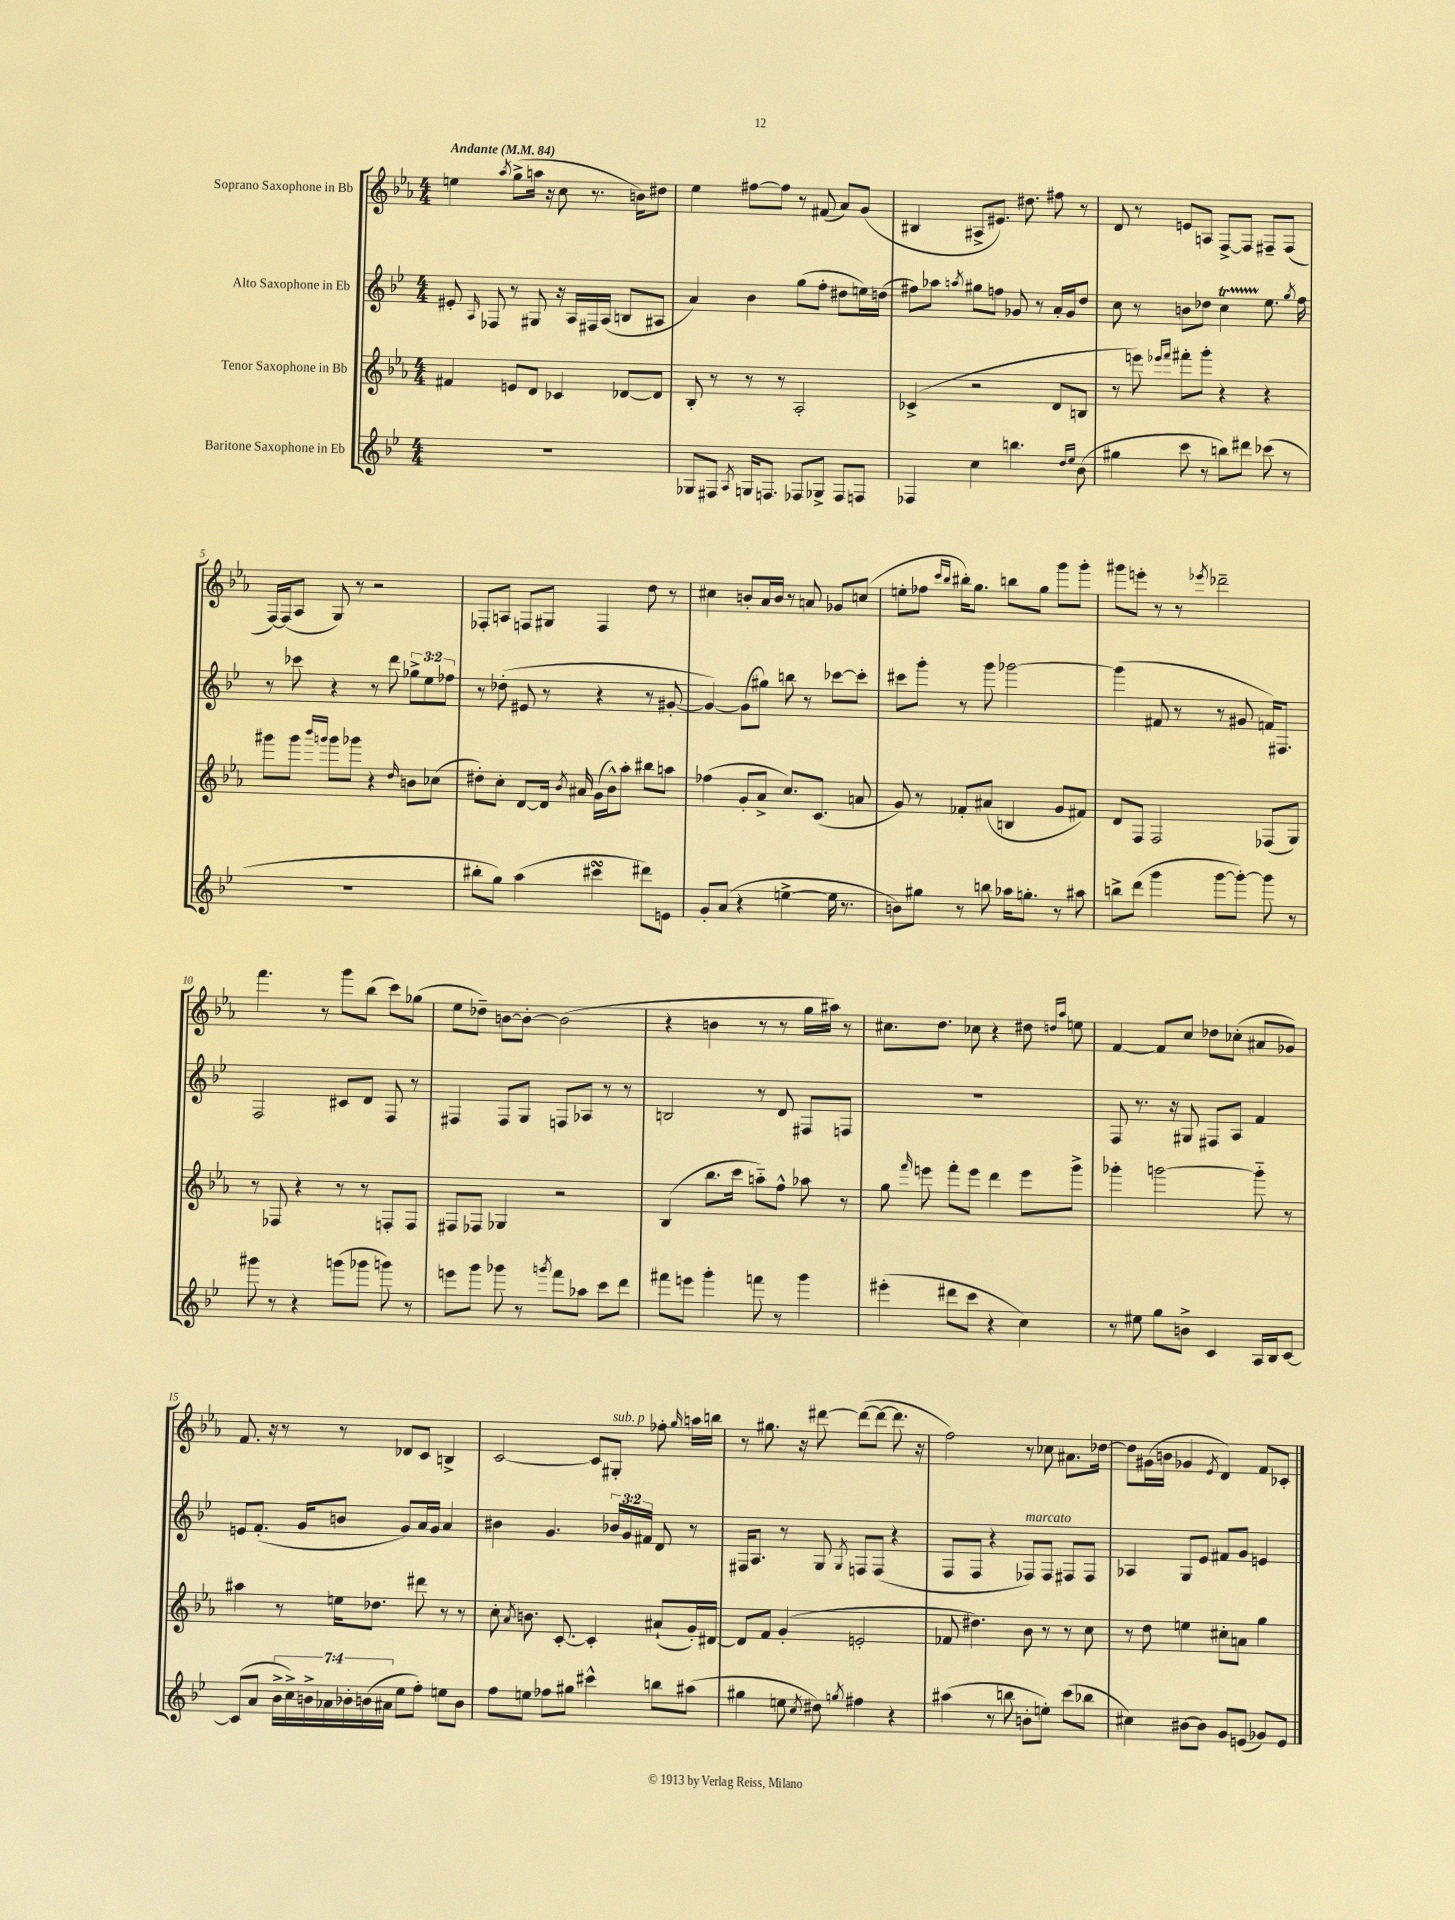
<<
\new StaffGroup <<
\new Staff = "s0" \with { instrumentName = "Soprano Saxophone in Bb" } {
    \clef treble \key ees \major \numericTimeSignature \time 4/4 \tempo "Andante" 4 = 84
    \autoBeamOff e''4 \acciaccatura { aes''8 } g''8[->( a''16] r16 c''8 r8. b'16[) dis''8] |
    ees''4 fis''8[~ fis''8] r8 fis'8( aes'8[) g'8]( |
    bis4 ais8[-> eis'8.]) dis''8. fis''8 r8 |
    d'8 r8 e'8[ a8] f8[~-> f8] fis8[-- fis8]( |
    f16[~) f16( aes8] g8) r8 r2 |
    fes8[-. a8] f8[ gis8] f4 d''8 r8 |
    cis''4 b'8[-. aes'16 b'16] r8 a'8 ges'8[ c''8]( |
    e''8[-. fes''8] \grace { c'''16[ bes''16] } bis''16[-.) g''8.] b''8[ g''8] g'''8[ g'''8]-. |
    gis'''8[ e'''8]-. r8 r8 \acciaccatura { ees'''8 } des'''2-- |
    f'''4. r8 g'''8[ bes''8]( c'''8[) ges''8]( |
    ees''8[ des''8]--) b'8[~ b'8]~-. b'2( |
    r4 b'4 r8 r8 g''16[ ais''16]) r8 |
    cis''8.[ d''8.] ces''8 r4 dis''8 \grace { d''16[ aes''16] } e''8 |
    f'4~ f'8[ c''8] des''8[ ces''8]-.( ais'8[ ges'8]) |
    f'8. r16 r8 r8 des'8[ c'8] b4-> |
    c'2~ c'8[ gis8]-.^\markup { \italic "sub. p" } fes''8-. \grace { g''16 } a''16[ b''16] |
    r8 gis''8. r16 dis'''8~ dis'''8[~( dis'''8]~ dis'''8. r16 |
    f''2) r8 ces''8 ais'8.[ des''16]~ |
    des''8[ gis'16( b'16] ges'4 \acciaccatura { ees'8 } d'4) f'8[ ces'8]-. \bar "|." |
}
\new Staff = "s1" \with { instrumentName = "Alto Saxophone in Eb" } {
    \clef treble \key bes \major \numericTimeSignature \time 4/4 \override Staff.TupletNumber.text = #tuplet-number::calc-fraction-text
    \autoBeamOff eis'8-. \grace { a16 } fes8 r8 gis8 r16 a16[ fis16 a16]( b8[ ais8] |
    a'4) bes'4 g''8[( f''8]-. dis''8[ e''16) d''16]( |
    fis''8[) aes''8] \acciaccatura { a''8 } gis''8[ f''8] ges'8 r8 a'16[-. ges'16 d''8] |
    c''8 r8 b'8[ des''8] c''4\startTrillSpan ees''8.\stopTrillSpan \acciaccatura { g''8 } f''16 |
    r8 ces'''8 r4 r8 d'''8 \tuplet 3/2 { ges''8[-> ees''8 fes''8] } |
    r8 des''8-.( eis'8 r8 r4 r8 gis'8~-. |
    gis'4~) gis'8[( gis''8]) b''8 r8 ces'''8[~ ces'''8]-. |
    cis'''8[ g'''8]-. r8 g'''8 ges'''2~ |
    ges'''4( fis'8 r8 r8 gis'8 f'16[) fis8.] |
    f2 cis'8[ d'8] f8 r8 |
    fis4 fis8[ g8] f8[ aes8] r8 r8 |
    b2 r8 d'8 fis8[ f8] |
    R1 |
    f8 r8. r16 gis8 fis8[ a8] f'4 |
    e'8[ f'8.]-.( g'16[ b'8] g'8[) a'16 g'16] a'4 |
    bis'4 g'4. \tuplet 3/2 { bes'16[ g'16 fis'16] } d'8 r8 |
    fis16[ a8.] r8 g8 \acciaccatura { g8 } f8[ f8]( r4 |
    f8[ f8] r4 fes8[^\markup { \italic "marcato" }) fes8] fis8[ fis8] |
    aes4 g8[ ees'8] fis'8[ g'8] e'4 \bar "|." |
}
\new Staff = "s2" \with { instrumentName = "Tenor Saxophone in Bb" } {
    \clef treble \key ees \major \numericTimeSignature \time 4/4
    \autoBeamOff fis'4 e'8[ d'8] ces'4 des'8[~ des'8] |
    bes8-. r8 r8 r8 aes2-. |
    ces'4->( r2 d'8[ b8] |
    r8 e'''8) \grace { ees'''16[ f'''16] } fis'''8[-. g'''8]-. r4 r4 |
    gis'''8[ gis'''8] \grace { bes'''16[ g'''16] } g'''8[ ges'''8] r4 \grace { d''16 } b'8[ ces''8]( |
    dis''8[-.) c''8]-. d'8[~ d'16] \acciaccatura { bes'8 } ais'16 g'16[( bes'16-^) aes''8]-. bis''8[ a''8] |
    fes''4( g'8[-. aes'8]-> c''8.[) c'8.]( a'8 |
    g'8) r8 fes'8[-. ais'8]( b4 g'8[ fis'8]) |
    d'8[ f8] f2 fes8[( g8]) |
    r8 fes8 r4 r8 r8 f8[-. f8] |
    fis8[ fes8] ges4 r2 |
    bes4( bes''8.[ c'''16] a''8[-_) f''8]-^ aes''8 r8 |
    g''8 \grace { f'''16 } e'''8 f'''8[-. e'''8] d'''4 e'''8[ g'''8]-> |
    ges'''4-. g'''2~ g'''8-_ r8 |
    ais''4 r8 e''16[ des''8.] dis'''8 r8 r8 |
    c''8-. \acciaccatura { aes'8 } b'8. c'8.~-. c'4-. ais'8[-!( g'16-.) dis'16]~ |
    dis'8[ f'8] g'4-.( e'2-. |
    fes'8 dis''4.) bes'8 r8 r8 c''8 |
    r8 d''8 e''4 cis''8[-. a'8] g''4 \bar "|." |
}
\new Staff = "s3" \with { instrumentName = "Baritone Saxophone in Eb" } {
    \clef treble \key bes \major \numericTimeSignature \time 4/4 \override Staff.TupletNumber.text = #tuplet-number::calc-fraction-text
    \autoBeamOff R1 |
    ges8[ fis8] \acciaccatura { a8 } g16[ f8.] fes8[ ges8]-> fes8[ f8] |
    fes4 c''4 b''4. \grace { d''16[ ees''16] } bes'8( |
    gis''4 c'''8 r8 b''8[) dis'''8] ces'''8( r8 |
    R1 |
    bis''8[-. g''8]) a''4( cis'''4\turn dis'''8[) e'8] |
    g'8[-. a'8]( r4 e''4~-> e''16 r8. |
    b'8[) gis''8] r8 b''8 aes''16[ g''8.]-. r8 ais''8 |
    b''8[-> d'''8]( g'''4 g'''8[~ g'''8]~-.) g'''8 r8 |
    gis'''8 r8 r4 g'''8[( ges'''8] g'''8) r8 |
    e'''8[ g'''8] ges'''8 r8 \acciaccatura { g'''8 } f'''8[ aes''8] c'''8[ d'''8] |
    fis'''8[ e'''8] g'''4-. f'''8 r8 g'''4 |
    eis'''4-.( dis'''8[ c'''8] r4 c''4) |
    r8 eis''8 g''8[ b'8]-> c'4 a16[ bes16 c'8]~ |
    c'8[( a'8] \tuplet 7/4 { bes'16[-> c''16->) b'16-> aes'16 bes'16-. b'16( ais'16] } ees''8[ f''8]-.) e''8[ b'8] |
    f''8[ e''8] fes''8[ gis''8] cis'''4-^ b''8[ ais''8]( |
    gis''4 e''8 \acciaccatura { c''8 } dis''8) \acciaccatura { g''8 } fis''4 r4 |
    ais''4( r8 b''8 b'8[-. e''8]-.) c'''8[( bes''8] |
    cis''4) bis'8[~ bis'8] g'8[ e'8]( ges'8[) e'8] \bar "|." |
}
>>
>>
